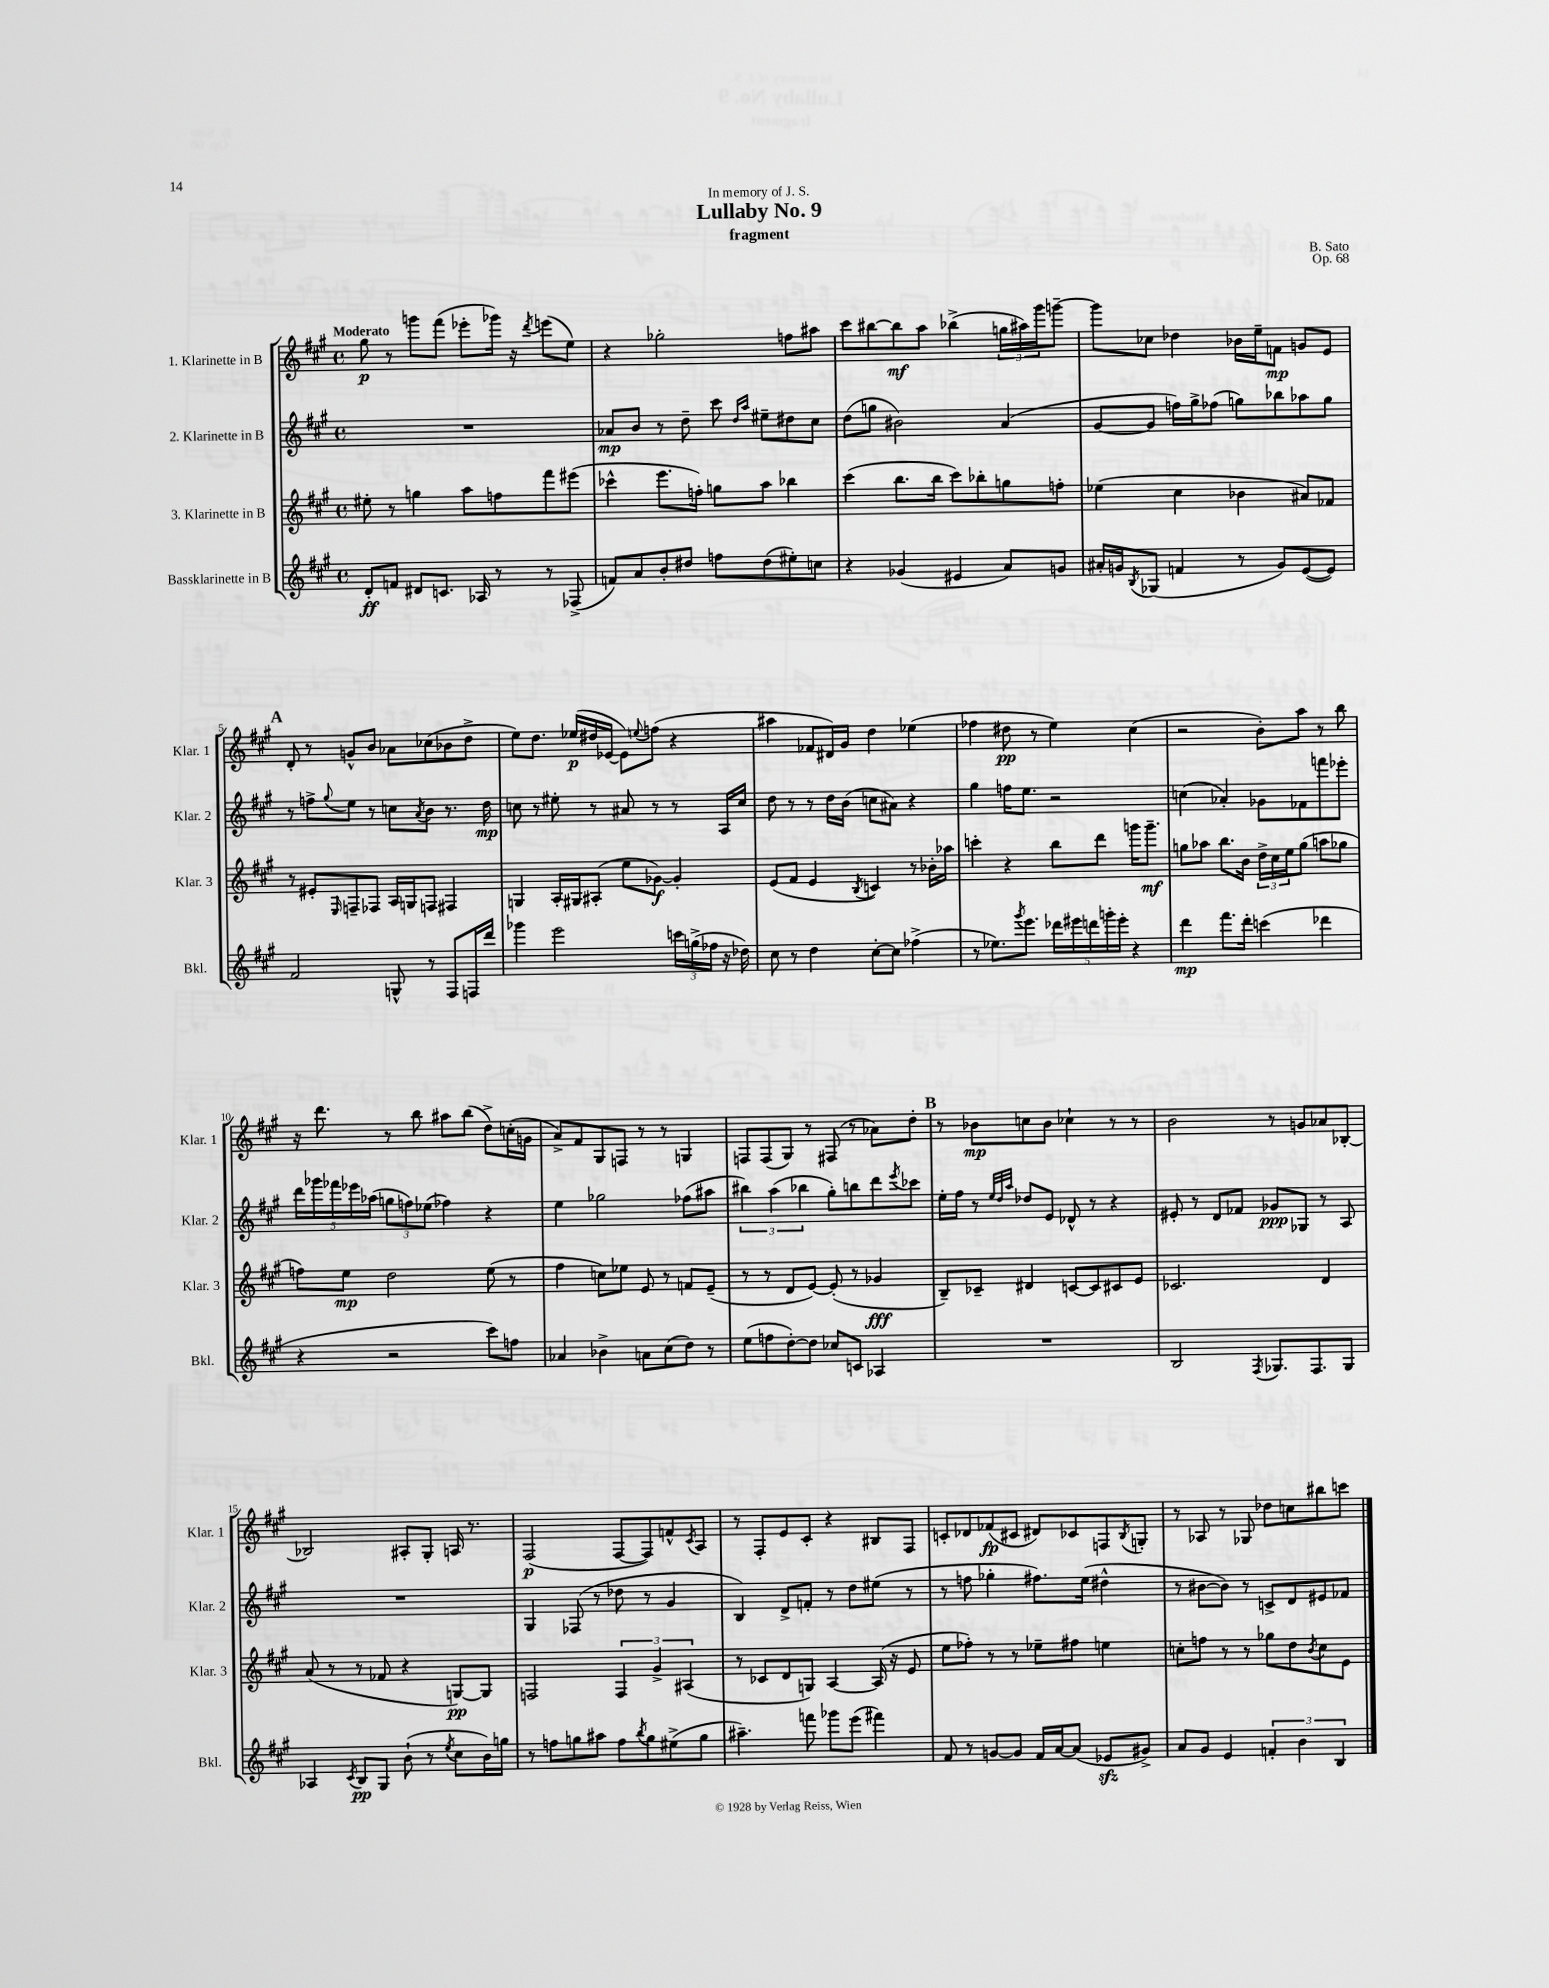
\header { title = "Lullaby No. 9" composer = "B. Sato" subtitle = "fragment" dedication = "In memory of J. S." opus = "Op. 68" }
<<
\new StaffGroup <<
\new Staff = "s0" \with { instrumentName = "1. Klarinette in B" shortInstrumentName = "Klar. 1" } {
    \clef treble \key a \major \defaultTimeSignature \time 4/4 \tempo "Moderato"
    gis''8\p r8 g'''8 fis'''8( ees'''8-. ges'''16) r16 \acciaccatura { d'''8 } e'''8( e''8) |
    r4 ges''2-. f''8 ais''8 |
    cis'''8 bis''8~ bis''8\mf a''8 bes''4->( \tuplet 3/2 { g''16 ais''16) gis'''16 } g'''8~-- |
    g'''8 ces''8 des''4 bes'16 e''16-- f'8\mp g'8 e'8 |
    \mark \markup { \bold "A" } d'8-. r8 g'8-^ b'8 aes'8 ces''8( bes'8 d''8-> |
    e''8) d''8. ees''16\p( dis''16 ees'16~ ees'8) \appoggiatura { e''8 } f''8( r4 |
    ais''4 fes'8 dis'16) gis'16 d''4 ees''4( |
    fes''4 dis''8\pp r8 e''4) cis''4( |
    r2 b'8-.) a''8 r8 b''8 |
    r16 d'''8. r8 b''8 ais''8 b''8( d''8->) c''16-.( g'16 |
    a'8->) fis'8 gis8 f8 r8 r8 g4 |
    f8 f8( gis8) r8 fis8( r8 aes'8) d''8-. |
    \mark \markup { \bold "B" } r8 bes'8\mp c''8 bes'8 ces''4-! r8 r8 |
    b'2 r8 g'8 aes'8 bes8~-. |
    bes2 ais8-. gis8-. a16 r8. |
    fis2\p( fis8~ fis8) f'8-^ \acciaccatura { cis'8 } a8 |
    r8 fis8-. e'8 cis'8-. r4 bis8 fis8 |
    c'8-. des'8 fes'8\fp( cis'8 dis'8) ces'8 f8 \acciaccatura { b8 } g8-. |
    r8 aes8 r8 ges8 des''8 c''8 bis''8 c'''8 \bar "|." |
}
\new Staff = "s1" \with { instrumentName = "2. Klarinette in B" shortInstrumentName = "Klar. 2" } {
    \clef treble \key a \major \defaultTimeSignature \time 4/4
    R1 |
    aes'8\mp b'8 r8 d''8-- cis'''8 \grace { d''16 a''16 } eis''8-- dis''8 cis''8 |
    d''8( g''8 bis'2) a'4( |
    gis'8~ gis'8 f''16) gis''16-> fes''8( g''8) bes''8 aes''8 g''8 |
    \mark \markup { \bold "A" } r8 f''8-> \appoggiatura { gis''8 } e''8 r8 c''8 \acciaccatura { a'8 } b'8 r8. d''16\mp |
    c''8 r8 eis''8-. r8 ais'8 r8 r8 a16 c''16 |
    d''8 r8 r8 d''16 b'16( c''8 ais'8) r4 |
    gis''4 f''16 e''8. r2 |
    c''4( aes'4-.) ges'8 fes'8 f'''8 ees'''8-. |
    \tuplet 5/4 { d'''16 ges'''16 fes'''16 ees'''16 aes''16( } \tuplet 3/2 { g''8 f''8) ees''8( } fes''4) r4 |
    e''4 ges''2 fes''8( ais''8 |
    \tuplet 3/2 { bis''4) a''4( bes''4 } gis''8-.) b''8 d'''8 \acciaccatura { e'''8 } ces'''8 |
    \mark \markup { \bold "B" } e''16-. fis''16 r8 \grace { e''32 d''32 a''32 } des''8 e'8 des'8-^ r8 r4 |
    eis'8-. r8 d'8 fes'8 ges'8\ppp ges8 r8 a8 |
    R1 |
    gis4 fes8( r8 des''8 r8 gis'4 |
    b4) d'8-> f'8-. r8 d''8 eis''8( r8 |
    r8 f''8 ges''4-. fis''8.) e''16( dis''4-^ |
    r8 bis'8~ bis'8) r8 c'8-> d'8 eis'8 fes'8 \bar "|." |
}
\new Staff = "s2" \with { instrumentName = "3. Klarinette in B" shortInstrumentName = "Klar. 3" } {
    \clef treble \key a \major \defaultTimeSignature \time 4/4
    eis''8-. r8 g''4 a''8 f''8 fis'''8 eis'''8( |
    ces'''4-^ e'''8. f''16-.) g''8 a''8 bes''4 |
    cis'''4( b''8. b''16 cis'''8) bes''8-. g''8 f''8-. |
    ees''4( cis''4 bes'4 ais'8) fes'8 |
    \mark \markup { \bold "A" } r8 eis'8-. \grace { e16 } f8-- fes8 a16 g16 f8 fis4 |
    g4 a16-. gis16 ais8-.( e''8 ges'8~\f) ges'4-. |
    e'8( fis'8 e'4 \acciaccatura { b8 } c'4) r8 bes'16-. aes''16 |
    c'''4-. r4 b''8 d'''8 g'''16 g'''8.--\mf |
    g''8 aes''8 b''8. b'16 \tuplet 3/2 { d''16-> cis''16 e''16 } g''8( a''8 ges''8 |
    f''8) e''8\mp d''2 e''8( r8 |
    fis''4 c''8) ees''8 e'8 r8 f'8 e'8--( |
    r8 r8 d'8 e'8~) e'8-.( r8 ges'4\fff |
    \mark \markup { \bold "B" } b8--) ces'8-- dis'4 c'8~ c'8 cis'8 e'8 |
    ces'2. d'4 |
    a'8( r8 r8 fes'8 r4 g8~\pp) g8 |
    f2 \tuplet 3/2 { f4 gis'4-> ais4( } |
    r8 ces'8 d'8 g8) a4~ a16( r16 e'8 |
    e''8 fes''8-.) r8 r8 ees''8-- fis''8 e''4 |
    c''8-. f''8 r8 r8 ges''8 d''8 \acciaccatura { b'8 } c''8 e'8 \bar "|." |
}
\new Staff = "s3" \with { instrumentName = "Bassklarinette in B" shortInstrumentName = "Bkl." } {
    \clef treble \key a \major \defaultTimeSignature \time 4/4
    d'8-.\ff f'8 dis'8 c'8. aes16 r8 r8 fes8->( |
    f'8) a'8 b'8-. dis''8 f''8 dis''8( eis''8-.) c''8 |
    r4 ges'4( eis'4 a'8) g'8 |
    ais'16-. g'16 \acciaccatura { b8 } ges8( f'4 r8 g'8) e'8~( e'8) |
    \mark \markup { \bold "A" } fis'2 g8-^ r8 fis8 f16 d'''16 |
    ges'''4 e'''2 \tuplet 3/2 { c'''16 g''16->( fes''16 } r16 des''16) |
    cis''8 r8 d''4 cis''8~-. cis''8 fes''4->( |
    r8 ees''8.) \acciaccatura { gis'''8 } e'''8. \tuplet 5/4 { des'''16 eis'''16 d'''16 g'''16-. eis'''16-. } r4 |
    d'''4\mp fis'''8. d'''16-. c'''4( des'''4 |
    r4 r2 cis'''8) f''8 |
    aes'4 bes'4-> a'8 cis''8( d''8) r8 |
    e''8( f''8 d''8~-.) d''8 ces''8 c'8 aes4 |
    \mark \markup { \bold "B" } R1 |
    b2 \acciaccatura { fis8 } ges8. fis8. ges8 |
    aes4 \acciaccatura { cis'8 } b8\pp gis8 b'8-!( r8 \acciaccatura { e''8 } cis''8 b'16) g''16 |
    r8 f''8 g''8 ais''8 f''8 \acciaccatura { b''8 } g''8 eis''8->( g''8 |
    ais''4.--) f'''8 ges'''8 e'''8( fis'''4) |
    fis'8 r8 g'8~ g'8 fis'16 a'16~ a'8( ees'8\sfz gis'8->) |
    a'8 gis'8 e'4 \tuplet 3/2 { f'4-. b'4 b4 } \bar "|." |
}
>>
>>
